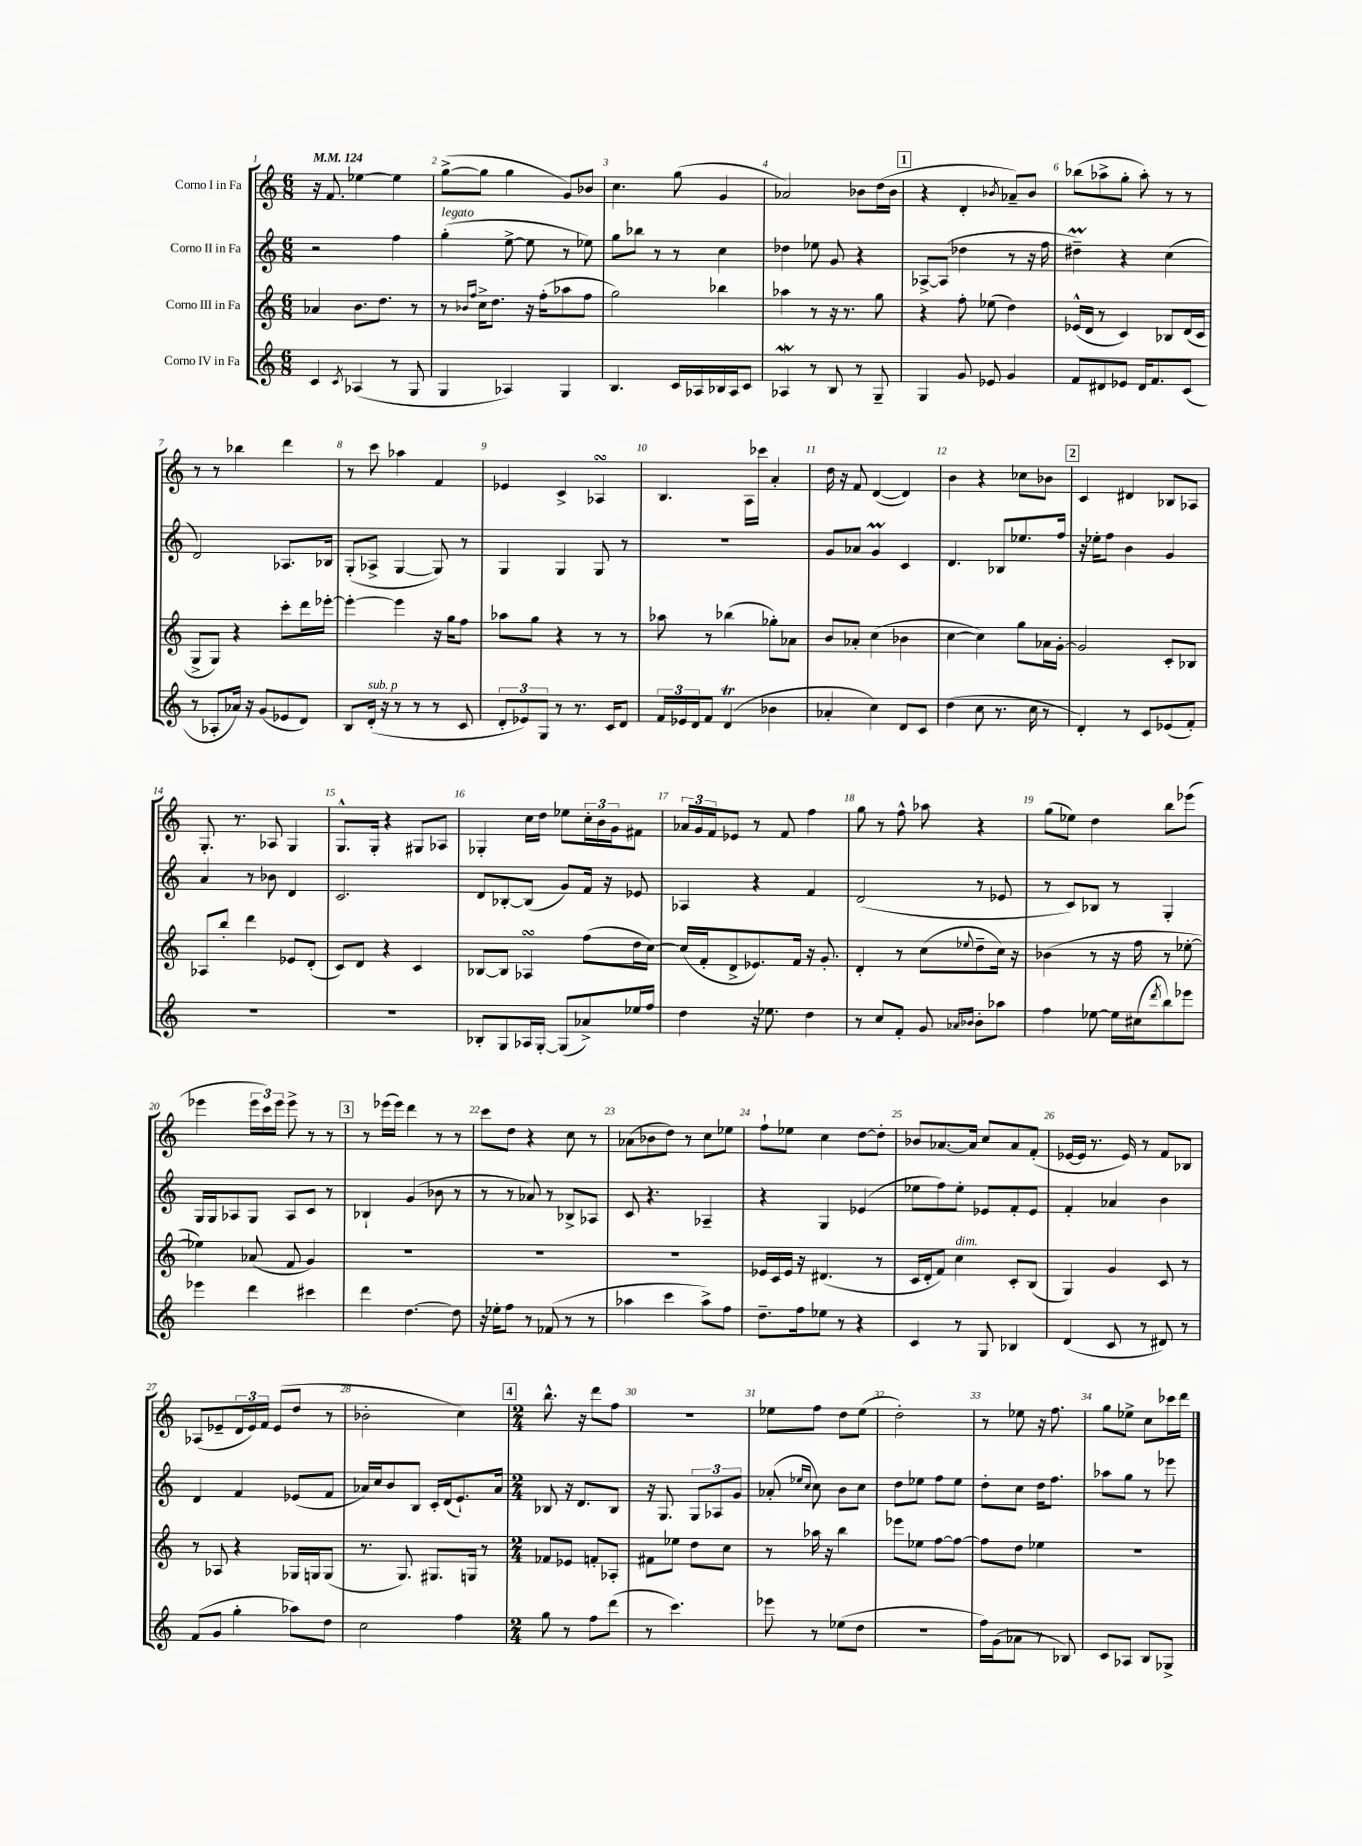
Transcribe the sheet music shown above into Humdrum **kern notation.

**kern	**kern	**kern	**kern
*staff4	*staff3	*staff2	*staff1
*clefG2	*clefG2	*clefG2	*clefG2
*k[]	*k[]	*k[]	*k[]
*M6/8	*M6/8	*M6/8	*M6/8
*MM124	*MM124	*MM124	*MM124
4c/	4a-/	2r	16r
.	.	.	8.f/
8qc/	.	.	.
(4A-/	8.b\L	.	[4ee-\
.	8.dd\J	.	.
8r	.	4ff\	4ee-\]
8G/	8r	.	.
=	=	=	=
4G/	8r	(4gg'\	([8gg^\L
.	16qqb-/LL	.	.
.	16qqff/JJ	.	.
.	16cc^\LK	.	8gg\]J
.	8.dd\J	.	.
4A-/)	.	[8ee^\	4gg\
.	16r	8ee\]	.
.	(16ff'\LK	.	.
4G/	8aa-\	8r	8g/L)
.	8ff\J	8ee-\)	8b-/J
=	=	=	=
4.B/	2gg\)	8gg\L	4.cc\
.	.	8bb-\J	.
.	.	8r	.
16c/LL	.	8r	(8gg\
16A-/	.	.	.
16B-/	4bb-\	4cc\	4g/
16A-/J	.	.	.
8c/J	.	.	.
=	=	=	=
4A-/	4aa-\	4dd-\	2a-/)
8r	8r	8ee-\	.
8B/	16r	8g/	.
.	8.r	.	.
8r	.	4r	8b-\L
8G~/	8gg\	.	(16dd\L
.	.	.	16b-\JJ
=	=	=	=
4G/	4r	[8A-^/L	4r
.	.	(8A-/]J	.
8g/	8ff'\	4dd-\	4d'/
8e-/	(8ee-\	.	.
.	.	.	8qb-/
4g/	4dd\)	8r	8a-~/L)
.	.	16r	8b-/J
.	.	16ff\	.
=	=	=	=
8f/L	(16e-^^/LL	4dd#~\)	(8bb-\L
.	16d/JJ	.	.
8d#/	8r	.	8aa-^\
8e-/J	4c/)	4r	8gg'\J
16d#/LK	.	.	8aa-'\)
8.f/	.	.	.
.	8B-/L	(4cc\	8r
(8c/J	(16d/L	.	8r
.	16c/JJ	.	.
=	=	=	=
8r	8G^/L	2d/)	8r
8A-'/L	8G/J)	.	8r
16a-/Jk)	4r	.	4bb-\
16r	.	.	.
(8g/L	.	.	.
8e-/	8ccc'\L	8.A-/L	4ddd\
8d/J)	16ddd\L	.	.
.	[16eee-'\JJ	16B-/Jk	.
=	=	=	=
8B/L	4eee-'\_	(8G'/L	8r
(16d'/Jk	.	8A-^/J	8ccc\
16r	.	.	.
8r	4eee-\]	[4G/	4aa-\
8r	.	.	.
8r	16r	8G/])	4f/
.	16gg\LK	.	.
8c/	8ff\J	8r	.
=	=	=	=
12d'/L	8aa-\L	4G/	4e-/
12e-/)	.	.	.
.	8gg\J	.	.
12G/J	.	.	.
8r	4r	4G/	4c^/
8.r	.	.	.
.	8r	8G/	4A-/
16c/LK	.	.	.
8d/J	8r	8r	.
=	=	=	=
24f/LL	8aa-\	2.r	4.B/
24e-/	.	.	.
24d/J	.	.	.
8f/J	8r	.	.
(4d/	(4bb-\	.	.
.	.	.	16A\LL
.	.	.	16ccc-\JJ
4b-\	8gg-'\L)	.	4a'/
.	8a-\J	.	.
=	=	=	=
4a-'/	8b/L	8g/L	16dd\
.	.	.	16r
.	8a-'/J	8a-/J	8f/
4cc\)	(4cc\	4g/	([4d/
8d/L	4b-\	4c/	4d/])
8c/J	.	.	.
=	=	=	=
(4dd\	[4cc\	4.d/	4b\
8cc\	4cc\])	.	4r
8.r	.	8B-/L	.
.	8gg\L	8.ee-/	8cc-\L
16cc\	.	.	.
8r	16a-\L	.	8b-\J
.	[16g'\JJ	16ff/Jk	.
=	=	=	=
4d'/)	2g/]	16r	4c/
.	.	16ee-'\LK	.
.	.	8ff\J	.
8r	.	4b\	4d#/
8c/L	.	.	.
(8e-/	8c'/L	4g/	8B-/L
8f'/J)	8B-/J	.	8A-/J
=	=	=	=
2.r	8A-/L	4a/	8.G'/
.	8bb'/J	.	.
.	.	.	8.r
.	4ddd\	8r	.
.	.	8b-\	8A-/
.	8e-/L	4d/	4G/
.	(8d'/J	.	.
=	=	=	=
2.r	8c/L)	2.c/	8.G^^/L
.	8d/J	.	.
.	.	.	16G'/Jk
.	4r	.	4r
.	4c/	.	8G#/L
.	.	.	8A-/J
=	=	=	=
8B-'/L	[8B-/L	8d/L	4G-'/
8G/	8B-/]J	[8B-'/	.
16A-/L	4A-/	(8B-/]J	16cc\LL
[16G'/JJ	.	.	16dd\JJ
(8G/]L	.	8g/L)	8ee-\L
8a-^/)	(8ff\L	16f/Jk	24cc'\L
.	.	.	24b\
.	.	16r	.
.	.	.	24g\J
16ee-/L	16dd\L	8e-/	8f#\J
16ff/JJ	[16cc\JJ)	.	.
=	=	=	=
4dd\	(16cc/]LL	4A-/	24a-/LL
.	.	.	24g/
.	16f'/J	.	.
.	.	.	24f/J
.	8d^/	.	8e-/J
16r	8.e-/)	4r	8r
8.ee-\	.	.	.
.	.	.	8f/
.	16f/Jk	.	.
4dd\	16r	4f/	4ff\
.	8.g'/	.	.
=	=	=	=
8r	4d'/	(2d/	8gg\
8cc/L	.	.	8r
8f'/J	8r	.	8ff^^\
8g/	(8cc\L	.	8aa-\
16qqa-/LL	.	.	.
16qqb-/JJ	8qqee-/	.	.
8b-'\L	8dd~\	8r	4r
8aa-\J	16cc\Jk)	8e-/	.
.	16r	.	.
=	=	=	=
4ff\	(4b-\	8r	(8gg\L
.	.	8c/L)	8ee-\J)
[8ee-\	8r	8B-/J	4dd\
16ee-\]LL	16r	8r	.
(16cc#\J	16ff\	.	.
8qddd/	.	.	.
8bb\)	8r	4G'/	8bb\L
8eee-\J	[8ee-'\	.	(8eee-\J
=	=	=	=
4eee-\	4ee-\])	16G/LL	4eee-\
.	.	16G/J	.
.	.	8A-/	.
4ddd\	(8a-/	8G/J	24eee-\LL
.	.	.	24ccc\)
.	.	.	24eee-\JJ
.	8f/	8A-/L	8eee-^\
4ccc#\	4g/)	8c/J	8r
.	.	8r	8r
=	=	=	=
4ddd\	2.r	4B-`/	8r
.	.	.	(16eee-\LL
.	.	.	16eee-\JJ)
[4.dd\	.	(4g/	4ddd\
.	.	8b-\	8r
8dd\]	.	8r	8r
=	=	=	=
16r	2.r	8r	8ccc\L
16ee-'\LK	.	.	.
8ff\J	.	8r	8dd\J
8r	.	8a-/)	4r
(8f-/	.	8r	.
8r	.	8B-^/L	8cc\
8r	.	8A-/J	8r
=	=	=	=
4aa-\	2.r	8c/	(8a-\L
.	.	4.r	8b-\
4ccc\	.	.	8dd\J)
.	.	.	8r
8aa-^\L)	.	4A-~/	8cc\L
8ff\J	.	.	8ee-\J
=	=	=	=
8.dd~\L	16e-/LL	4r	8ff`\L
.	16c/	.	.
.	16e-/JJ	.	8ee-\J
16ff\k	16r	.	.
8ee-\J	(4.d#/	4G/	4cc\
8r	.	.	.
4r	.	(4e-/	[8dd\L
.	8r	.	8dd'\]J
=	=	=	=
4c/	16c/LL	8ee-\L	8b-/L
.	16d'/J	.	.
.	8f/J)	8ff\)	[8.a-/
8r	4cc\	8ee-'\J	.
.	.	.	16a-/]Jk
8G/	.	8e-/L	8cc/L
4B-/	8c'/L	8f'/	8a-/
.	(8B/J	8e-/J	(8f'/J
=	=	=	=
(4d/	4G/)	4f'/	[16e-/LL
.	.	.	16e-/]JJ
.	.	.	8.r
8c/	4g/	4a-/	.
.	.	.	16e-/)
8r	.	.	8r
8d#/)	8c/	4b\	8f/L
8r	8r	.	8B-/J
=	=	=	=
(8f/L	8r	4d/	(8A-/L
8g/J	8A-/	.	8e-~/
4gg'\	4r	4f/	24d/L
.	.	.	24e-/)
.	.	.	24f/JJ
.	.	.	(8e-/L
8aa-\L)	16G-/LL	(8e-/L	8dd/J
.	16G/J	.	.
8dd\J	(8G/J	8f/J	8r
=	=	=	=
2cc\	8.r	16a-/LL)	2b-'\
.	.	16cc/J	.
.	.	8b/	.
.	8.G/)	.	.
.	.	8B/J	.
.	8.G#/L	16c'/LL	.
.	.	(16d/J	.
4ff\	.	8.e`/)	4cc\)
.	16G/Jk	.	.
.	8r	.	.
.	.	16a-/Jk	.
=	=	=	=
*M2/4	*M2/4	*M2/4	*M2/4
8gg\	8f-/L	8B-/	8.bb^^\
8r	8e-/J	16r	.
.	.	8.d/L	16r
8ff\L	8f'/L	.	8ddd\L
(8ddd\J	8A-'/J	8B-/J	8ff\J
=	=	=	=
8r	8f#\L	16r	2r
.	.	8.G/	.
4.ccc\)	8ee-\J	.	.
.	8dd\L	12G/L	.
.	.	12A-/	.
.	8cc\J	.	.
.	.	12g/J	.
=	=	=	=
8eee-\	8r	(8a-'/	8ee-\L
.	.	16qqee-/LL	.
.	.	16qqcc/JJ	.
8r	16aa-\	8cc\)	8ff\J
.	16r	.	.
(8ee-\L	4bb\	8b\L	8dd\L
8dd\J	.	8cc\J	(8ee-\J
=	=	=	=
2r	8eee-\L	8dd\L	2dd'\)
.	8ee-\J	8ee-\J	.
.	[8ff\L	8ff\L	.
.	8ff\_J	8ee-\J	.
=	=	=	=
16ff\LL)	8ff\]L	8dd'\L	8r
(16g\J	.	.	.
8a-\J	8dd\J	8cc\J	8ee-\
8r	4ee-\	16dd\LK	16r
.	.	8.ff\J	8.ff\
8B-/)	.	.	.
=	=	=	=
8c/L	2r	8aa-\L	8gg\L
8A-/J	.	8gg\J	8ee-^\J
8B/L	.	8r	8cc\L
8G-^/J	.	8eee-\	16ccc-\L
.	.	.	16ddd\JJ
==	==	==	==
*-	*-	*-	*-
